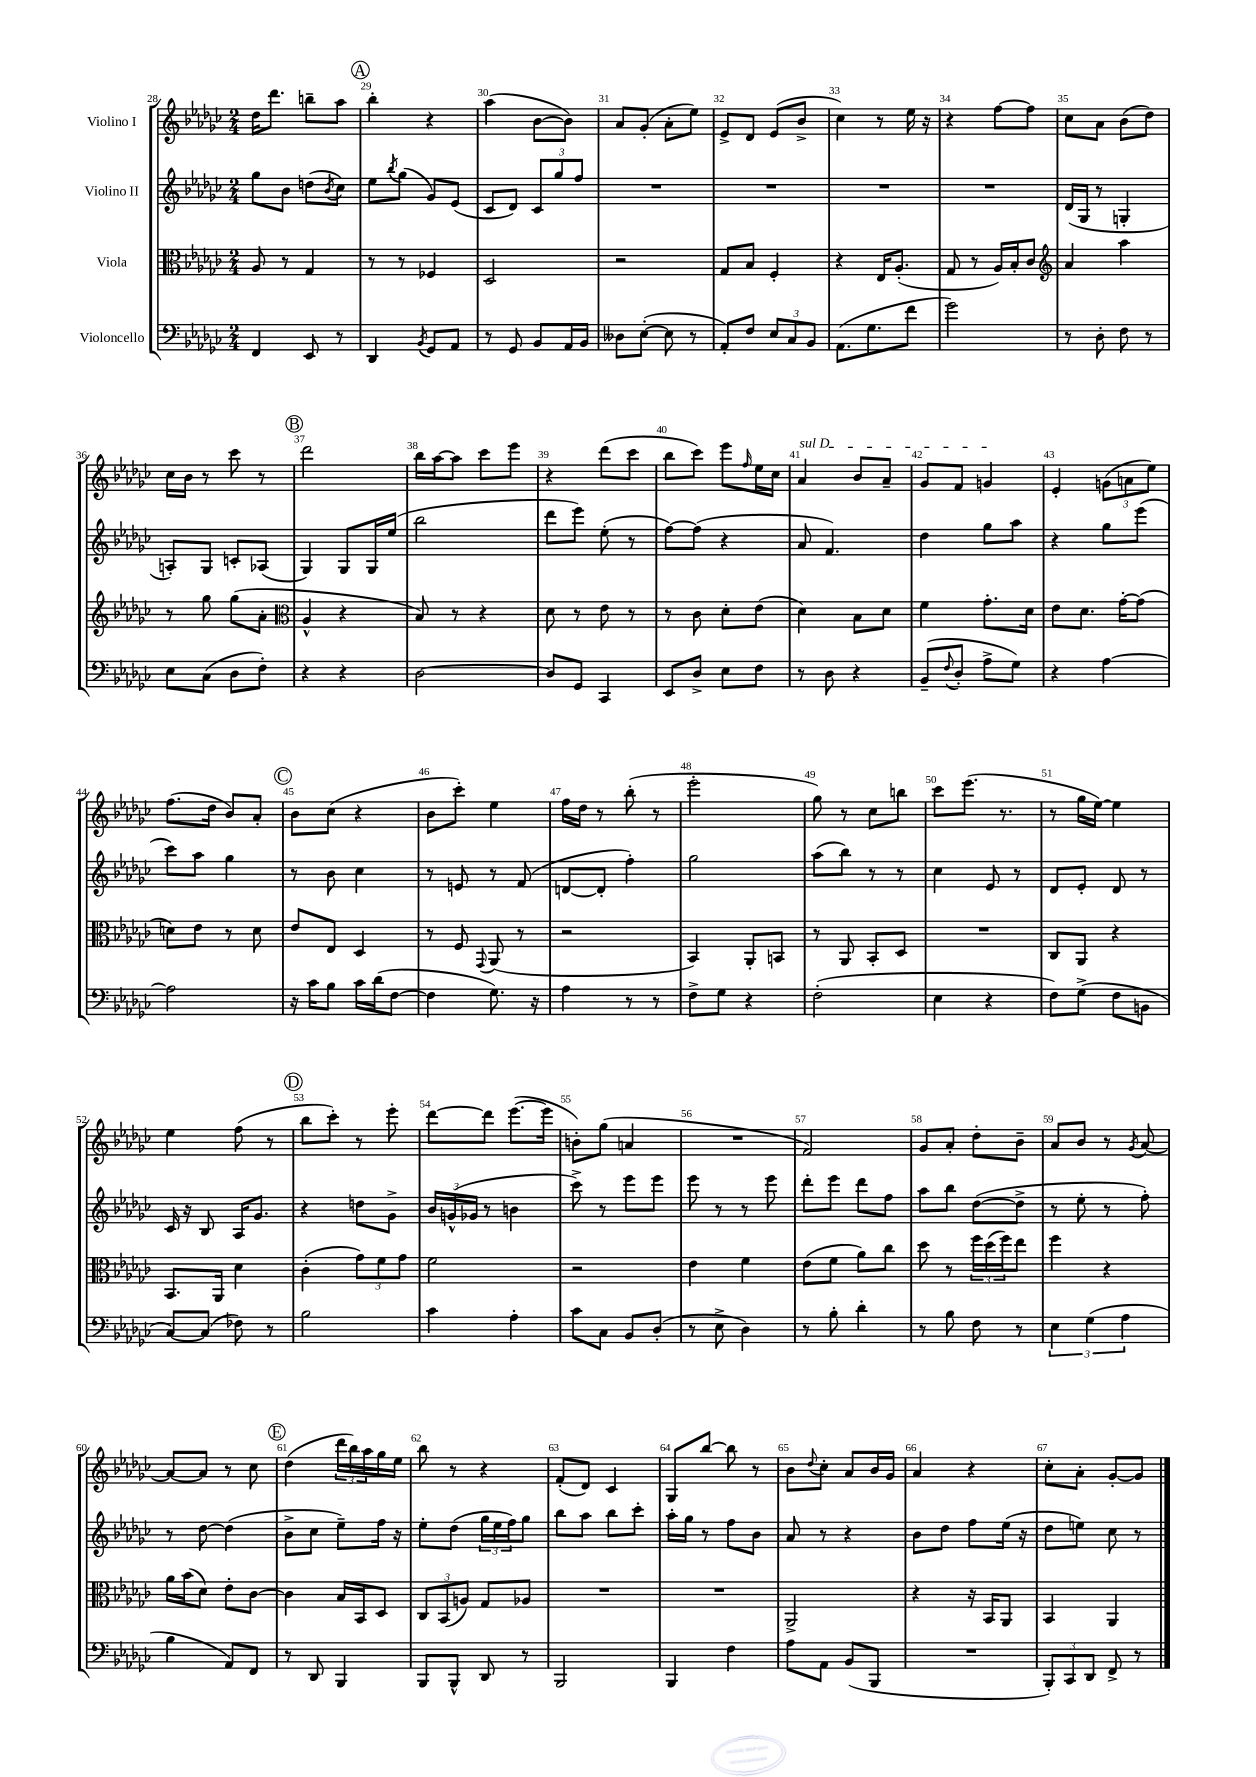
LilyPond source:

<<
\new StaffGroup <<
\new Staff = "s0" \with { instrumentName = "Violino I" } {
    \clef treble \key ges \major \numericTimeSignature \time 2/4
    des''16 des'''8. b''8-- aes''8 |
    \mark \markup { \circle "A" } bes''4-. r4 |
    aes''4( bes'8~ bes'8) |
    aes'8 ges'8-.( aes'8-. ees''8) |
    ees'8-> des'8 ees'8( bes'8-> |
    ces''4) r8 ees''16 r16 |
    r4 f''8~ f''8 |
    ces''8 aes'8 bes'8( des''8) |
    ces''16 bes'16 r8 ces'''8 r8 |
    \mark \markup { \circle "B" } des'''2 |
    bes''16 aes''16~ aes''8 ces'''8 ees'''8 |
    r4 des'''8( ces'''8 |
    bes''8 ces'''8) ees'''8 \grace { f''16 } ees''16 ces''16 |
    \once \override TextSpanner.bound-details.left.text = \markup { \italic "sul D" } aes'4\startTextSpan bes'8 aes'8-- |
    ges'8 f'8 g'4\stopTextSpan |
    ees'4-. \tuplet 3/2 { g'8( a'8 ees''8) } |
    f''8.( des''16 bes'8) aes'8-. |
    \mark \markup { \circle "C" } bes'8 ces''8( r4 |
    bes'8 ces'''8-.) ees''4 |
    f''16 des''16 r8 bes''8-.( r8 |
    ees'''2-. |
    ges''8) r8 ces''8 b''8 |
    ces'''8 ees'''8.( r8. |
    r8 ges''16 ees''16~) ees''4 |
    ees''4 f''8( r8 |
    \mark \markup { \circle "D" } bes''8 ces'''8-.) r8 ees'''8-. |
    des'''8~ des'''8 ees'''8.~( ees'''16 |
    b'8-.) ges''8( a'4 |
    R2 |
    f'2) |
    ges'8 aes'8-. des''8-. bes'8-- |
    aes'8 bes'8 r8 \acciaccatura { ges'8 } aes'8~ |
    aes'8~ aes'8 r8 ces''8 |
    \mark \markup { \circle "E" } des''4( \tuplet 3/2 { des'''16 bes''16) aes''16 } ges''16 ees''16 |
    bes''8 r8 r4 |
    f'8-.( des'8) ces'4 |
    ges8 bes''8~ bes''8 r8 |
    bes'8 \appoggiatura { des''8 } ces''8-. aes'8 bes'16 ges'16 |
    aes'4 r4 |
    ces''8-. aes'8-. ges'8~-. ges'8 \bar "|." |
}
\new Staff = "s1" \with { instrumentName = "Violino II" } {
    \clef treble \key ges \major \numericTimeSignature \time 2/4
    ges''8 bes'8 d''8( \acciaccatura { bes'8 } ces''8) |
    \mark \markup { \circle "A" } ees''8 \acciaccatura { bes''8 } ges''8( ges'8) ees'8( |
    ces'8 des'8) \tuplet 3/2 { ces'8 ges''8 f''8 } |
    R2 |
    R2 |
    R2 |
    R2 |
    des'16( ges16 r8 g4-. |
    a8-.) ges8 c'8-. aes8( |
    \mark \markup { \circle "B" } ges4) ges8 ges16 ees''16( |
    bes''2 |
    des'''8 ees'''8) ees''8-.( r8 |
    f''8~) f''8( r4 |
    aes'8 f'4.) |
    des''4 ges''8 aes''8 |
    r4 ges''8 ees'''8( |
    ces'''8) aes''8 ges''4 |
    \mark \markup { \circle "C" } r8 bes'8 ces''4 |
    r8 e'8 r8 f'8( |
    d'8~ d'8-. f''4-.) |
    ges''2 |
    aes''8( bes''8) r8 r8 |
    ces''4 ees'8 r8 |
    des'8 ees'8-. des'8 r8 |
    ces'16 r16 bes8 aes16 ges'8. |
    \mark \markup { \circle "D" } r4 d''8 ges'8-> |
    \tuplet 3/2 { bes'16 g'16-^( ges'16 } r8 b'4 |
    ces'''8->) r8 ees'''8 ees'''8 |
    ees'''8 r8 r8 ees'''8 |
    des'''8-. ees'''8 des'''8 f''8 |
    aes''8 bes''8 des''8~( des''8-> |
    r8 ees''8-. r8 f''8-.) |
    r8 des''8~ des''4( |
    \mark \markup { \circle "E" } bes'8-> ces''8 ees''8--) f''16 r16 |
    ees''8-. des''8( \tuplet 3/2 { ges''16 ees''16 f''16) } ges''8 |
    bes''8 aes''8 bes''8 ces'''8-. |
    aes''16-. ges''16 r8 f''8 bes'8 |
    aes'8 r8 r4 |
    bes'8 des''8 f''8 ees''16( r16 |
    des''8 e''8) ces''8 r8 \bar "|." |
}
\new Staff = "s2" \with { instrumentName = "Viola" } {
    \clef alto \key ges \major \numericTimeSignature \time 2/4
    aes8 r8 ges4 |
    \mark \markup { \circle "A" } r8 r8 fes4 |
    des2 |
    r2 |
    ges8 bes8 f4-. |
    r4 ees16 aes8.-.( |
    ges8 r8 aes16) bes16-. ces'8 |
    \clef treble aes'4 aes''4 |
    r8 ges''8 ges''8( aes'8-. |
    \mark \markup { \circle "B" } \clef alto aes4-^ r4 |
    bes8) r8 r4 |
    des'8 r8 ees'8 r8 |
    r8 ces'8 des'8-. ees'8( |
    des'4) bes8 des'8 |
    f'4 ges'8.-. des'16 |
    ees'8 des'8. ges'16~-. ges'8( |
    d'8) ees'8 r8 d'8 |
    \mark \markup { \circle "C" } ees'8 ees8 des4 |
    r8 f8 \appoggiatura { ges,8 } aes,8( r8 |
    r2 |
    bes,4) aes,8-. b,8 |
    r8 aes,8 bes,8-. des8 |
    R2 |
    ces8 aes,8 r4 |
    bes,8. aes,16 des'4 |
    \mark \markup { \circle "D" } ces'4-.( \tuplet 3/2 { ges'8) f'8 ges'8 } |
    f'2 |
    r2 |
    ees'4 f'4 |
    ees'8( f'8 aes'8) ces''8 |
    des''8 r8 \tuplet 3/2 { f''16 des''16( f''16) } ees''8 |
    f''4 r4 |
    aes'16 bes'16( des'8) ees'8-. ces'8~ |
    \mark \markup { \circle "E" } ces'4 bes16 bes,16 des8 |
    \tuplet 3/2 { ces8 bes,8( a8) } ges8 aes8 |
    R2 |
    R2 |
    aes,2-> |
    r4 r16 bes,16 aes,8 |
    bes,4 aes,4 \bar "|." |
}
\new Staff = "s3" \with { instrumentName = "Violoncello" } {
    \clef bass \key ges \major \numericTimeSignature \time 2/4
    f,4 ees,8 r8 |
    \mark \markup { \circle "A" } des,4 \acciaccatura { bes,8 } ges,8 aes,8 |
    r8 ges,8 bes,8 aes,16 bes,16 |
    deses8 ees8~-.( ees8 r8 |
    aes,8-.) f8 \tuplet 3/2 { ees8 ces8 bes,8 } |
    aes,8.( ges8. f'8 |
    ges'2) |
    r8 des8-. f8 r8 |
    ees8 ces8( des8 f8-.) |
    \mark \markup { \circle "B" } r4 r4 |
    des2~ |
    des8 ges,8 ces,4 |
    ees,8 des8-> ees8 f8 |
    r8 des8 r4 |
    bes,8--( \appoggiatura { f8 } des8-. aes8-> ges8) |
    r4 aes4~ |
    aes2 |
    \mark \markup { \circle "C" } r16 ces'16 bes8 ces'16 des'16( f8~ |
    f4 ges8.) r16 |
    aes4 r8 r8 |
    f8-> ges8 r4 |
    f2-.( |
    ees4 r4 |
    f8) ges8->( f8 b,8 |
    ces8~) ces8( fes8) r8 |
    \mark \markup { \circle "D" } bes2 |
    ces'4 aes4-. |
    ces'8 ces8 bes,8 des8-.( |
    r8 ees8-> des4) |
    r8 bes8-. des'4-. |
    r8 bes8 f8 r8 |
    \tuplet 3/2 { ees4 ges4( aes4 } |
    bes4 aes,8) f,8 |
    \mark \markup { \circle "E" } r8 des,8 bes,,4 |
    bes,,8 bes,,8-^ des,8 r8 |
    bes,,2 |
    bes,,4 f4 |
    aes8 aes,8 bes,8( bes,,8 |
    R2 |
    \tuplet 3/2 { bes,,8-.) ces,8 des,8 } f,8-> r8 \bar "|." |
}
>>
>>
\layout { \context { \Score currentBarNumber = #28 \override BarNumber.break-visibility = ##(#f #t #t) barNumberVisibility = #all-bar-numbers-visible } }
